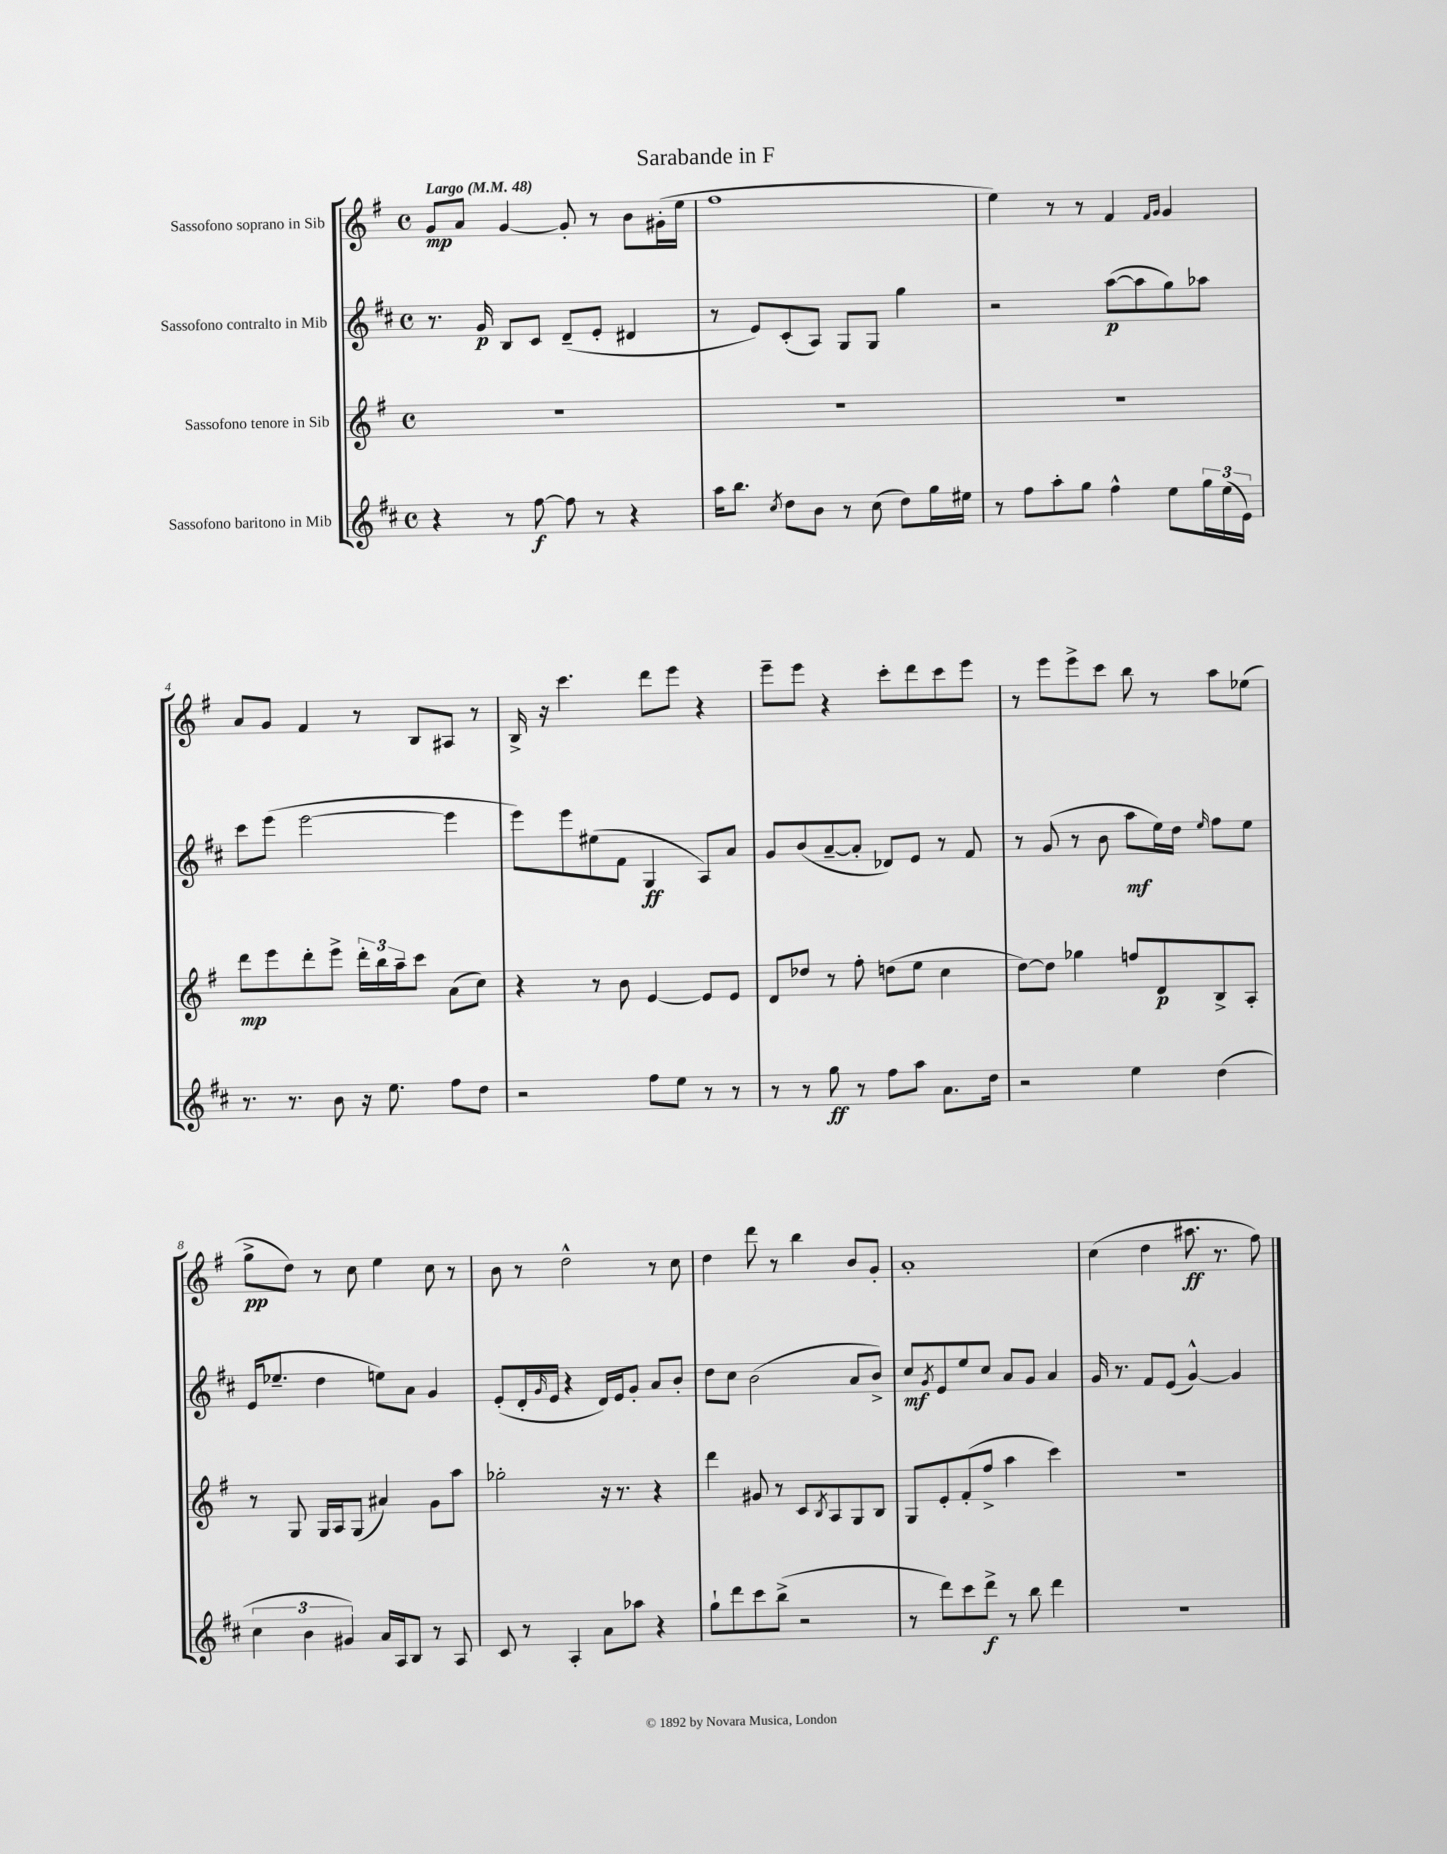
\header { title = "Sarabande in F" }
<<
\new StaffGroup <<
\new Staff = "s0" \with { instrumentName = "Sassofono soprano in Sib" } {
    \clef treble \key g \major \defaultTimeSignature \time 4/4 \tempo "Largo" 4 = 48
    g'8\mp a'8 g'4~ g'8-. r8 b'8 gis'16-.( e''16 |
    fis''1 |
    e''4) r8 r8 fis'4 \grace { fis'16 g'16 } g'4 |
    a'8 g'8 fis'4 r8 b8 ais8 r8 |
    b16-> r16 c'''4. d'''8 e'''8 r4 |
    e'''8-- e'''8 r4 c'''8-. d'''8 c'''8 e'''8 |
    r8 e'''8 e'''8-> c'''8 b''8 r8 a''8 ees''8( |
    g''8->\pp d''8) r8 c''8 e''4 c''8 r8 |
    b'8 r8 d''2-^ r8 c''8 |
    d''4 d'''8 r8 b''4 b'8 g'8-. |
    a'1-. |
    c''4( d''4 ais''8.\ff r8. fis''8) \bar "|." |
}
\new Staff = "s1" \with { instrumentName = "Sassofono contralto in Mib" } {
    \clef treble \key d \major \defaultTimeSignature \time 4/4
    r8. g'16\p b8 cis'8 d'8--( e'8-. dis'4 |
    r8 e'8) cis'8-.( a8) g8 g8 g''4 |
    r2 a''8~\p( a''8 g''8) aes''8 |
    cis'''8 e'''8( e'''2~ e'''4 |
    e'''8) e'''8 eis''8( fis'8 g4\ff a8) a'8 |
    g'8 b'8( a'8~-- a'8-. des'8) e'8 r8 fis'8 |
    r8 g'8( r8 b'8 a''8\mf e''16) d''16 \grace { e''16 } fis''8 e''8 |
    e'16( ees''8.-- d''4 e''8) a'8 g'4 |
    e'8-.( d'16-. \grace { g'16 } e'16 r4 d'16) e'16 g'8-. a'8 b'8-. |
    d''8 cis''8 b'2( a'8 b'8->) |
    cis''8\mf \acciaccatura { g'8 } e'8 e''8 cis''8 a'8 g'8 a'4 |
    g'16 r8. fis'8 e'8( g'4~-^) g'4 \bar "|." |
}
\new Staff = "s2" \with { instrumentName = "Sassofono tenore in Sib" } {
    \clef treble \key g \major \defaultTimeSignature \time 4/4
    R1 |
    R1 |
    R1 |
    d'''8\mp e'''8 d'''8-. e'''8-> \tuplet 3/2 { d'''16-. b''16 a''16-- } c'''8 a'8( c''8) |
    r4 r8 b'8 e'4~ e'8 e'8 |
    d'8 des''8 r8 fis''8-. d''8( e''8 c''4 |
    d''8~) d''8 ges''4 f''8 d'8\p b8-> a8-. |
    r8 g8 g16 a16 g8( ais'4) g'8 a''8 |
    ges''2-. r16 r8. r4 |
    d'''4 gis'8 r8 c'8 \acciaccatura { b8 } a8 g8 b8 |
    g8 e'8-. fis'8-.( fis''8-> a''4 c'''4) |
    R1 \bar "|." |
}
\new Staff = "s3" \with { instrumentName = "Sassofono baritono in Mib" } {
    \clef treble \key d \major \defaultTimeSignature \time 4/4
    r4 r8 fis''8~\f fis''8 r8 r4 |
    a''16 b''8. \acciaccatura { cis''8 } d''8 b'8 r8 cis''8( d''8) g''16 eis''16 |
    r8 fis''8 a''8-. g''8 fis''4-^ e''8 \tuplet 3/2 { g''16 e''16( e'16) } |
    r8. r8. b'8 r16 e''8. fis''8 d''8 |
    r2 fis''8 e''8 r8 r8 |
    r8 r8 g''8\ff r8 fis''8 a''8 a'8. d''16 |
    r2 e''4 d''4( |
    \tuplet 3/2 { cis''4 b'4 gis'4) } a'16 a16 b8 r8 a8 |
    cis'8 r8 a4-. a'8 aes''8 r4 |
    g''8-! d'''8 cis'''8 b''8->( r2 |
    r8 d'''8) cis'''8 d'''8->\f r8 b''8 d'''4 |
    R1 \bar "|." |
}
>>
>>
